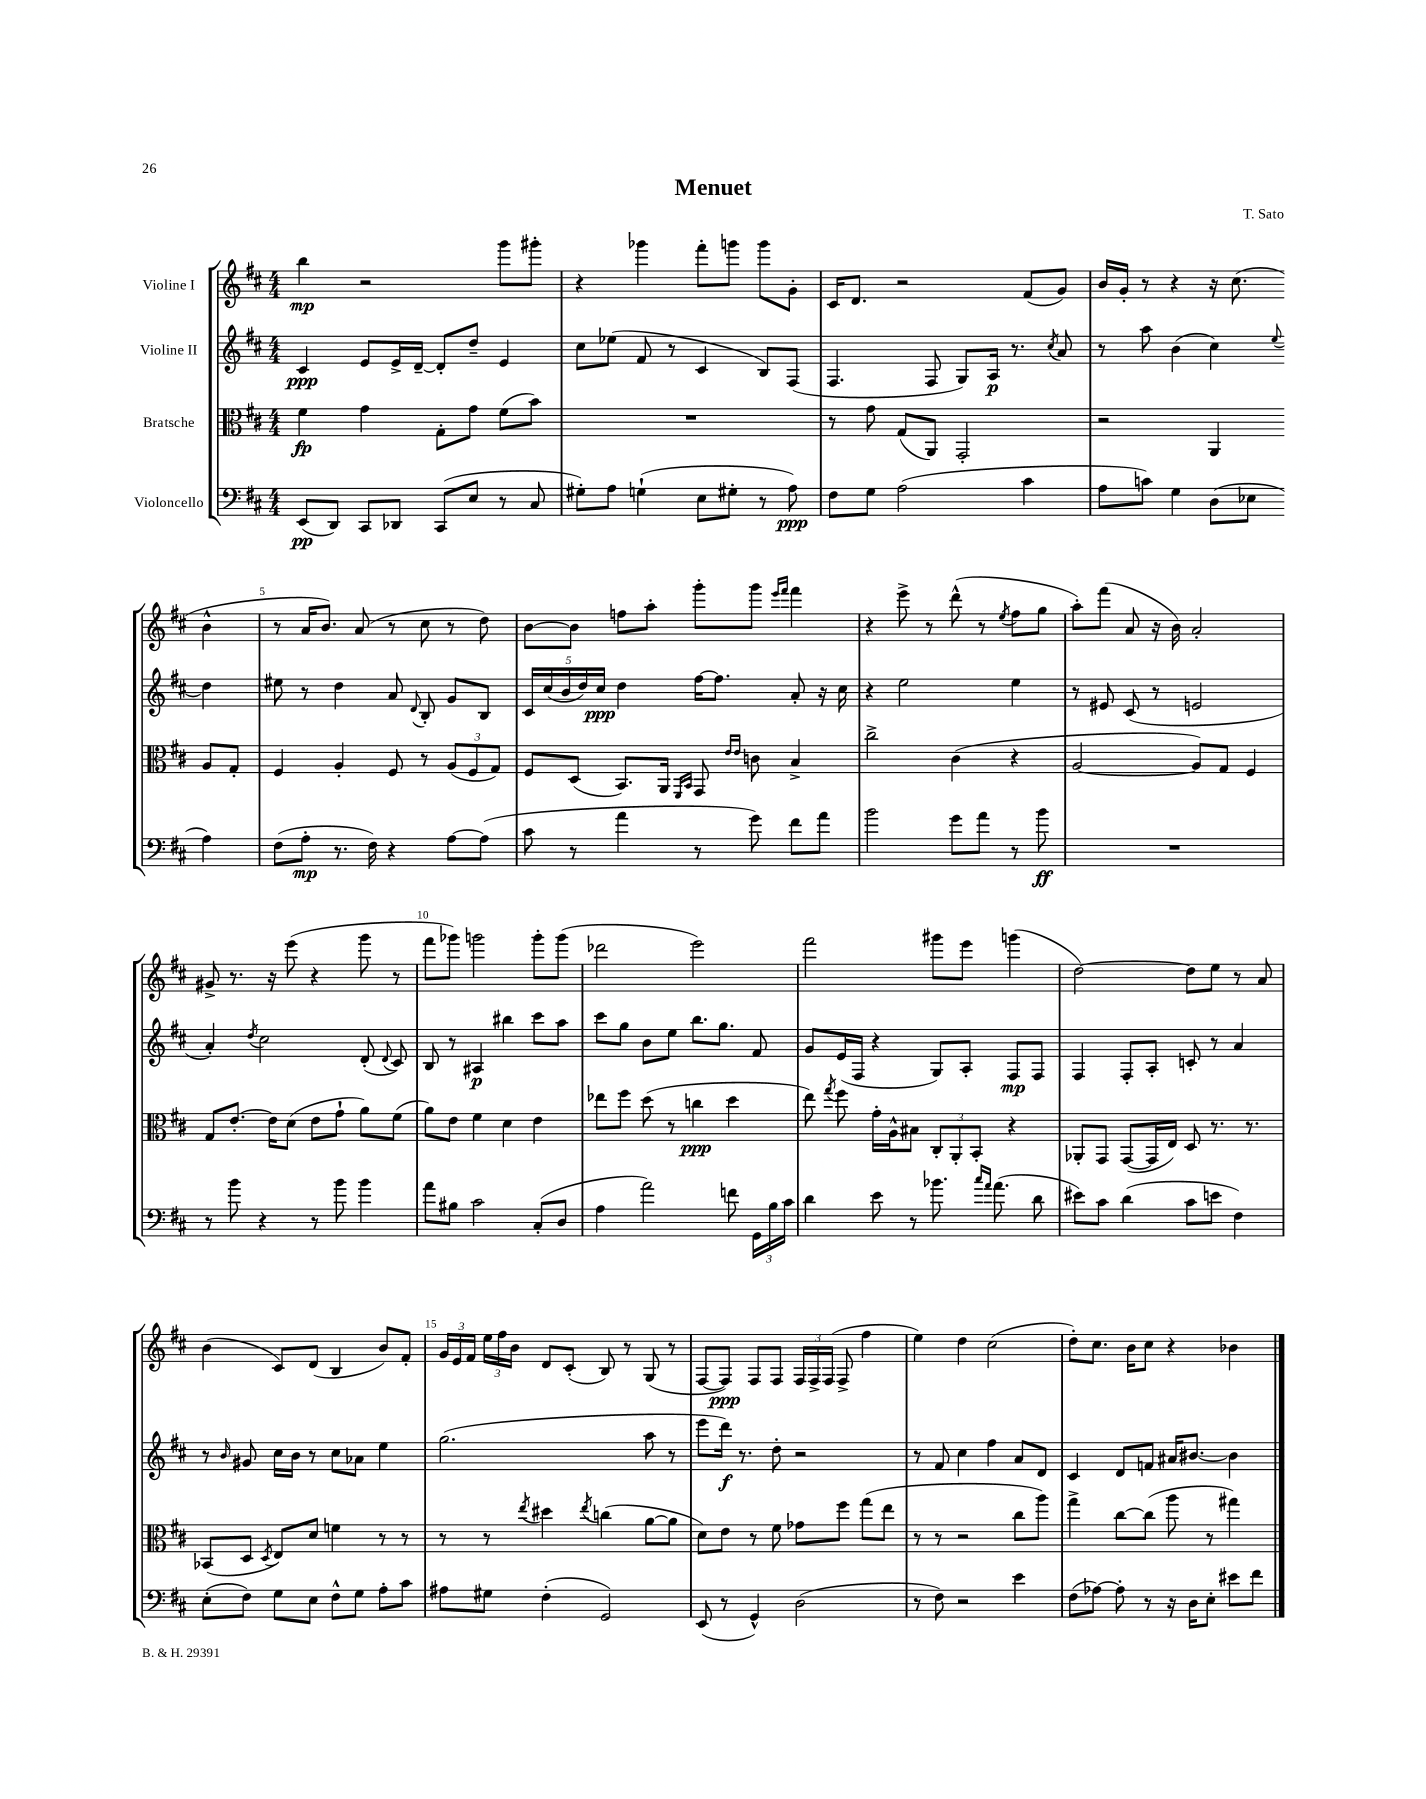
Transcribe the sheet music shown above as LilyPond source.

\header { title = "Menuet" composer = "T. Sato" }
<<
\new StaffGroup <<
\new Staff = "s0" \with { instrumentName = "Violine I" } {
    \clef treble \key d \major \numericTimeSignature \time 4/4
    \autoBeamOff b''4\mp r2 g'''8[ gis'''8]-. |
    r4 ges'''4 fis'''8[-. g'''8] g'''8[ g'8]-. |
    cis'16[ d'8.] r2 fis'8[( g'8]) |
    b'16[ g'16]-. r8 r4 r16 cis''8.( b'4-^ |
    r8 a'16[ b'8.]) a'8( r8 cis''8 r8 d''8) |
    b'8[~ b'8] f''8[ a''8]-. g'''8[-. g'''8] \grace { e'''16[ fis'''16] } fis'''4 |
    r4 e'''8-> r8 d'''8-^( r8 \acciaccatura { e''8 } fis''8[ g''8] |
    a''8[-.) fis'''8]( a'8 r16 b'16) a'2-. |
    gis'8-> r8. r16 e'''8( r4 g'''8 r8 |
    fis'''8[ ges'''8]) g'''2 g'''8[-. g'''8]( |
    des'''2 e'''2) |
    fis'''2 gis'''8[ e'''8] g'''4( |
    d''2~) d''8[ e''8] r8 a'8 |
    b'4( cis'8[) d'8]( b4 b'8[) fis'8]-. |
    \tuplet 3/2 { g'16[ e'16 fis'16] } \tuplet 3/2 { e''16[ fis''16 b'16] } d'8[ cis'8]-.( b8) r8 g8( r8 |
    fis8[~ fis8]\ppp) fis8[ fis8] \tuplet 3/2 { fis16[ fis16-> fis16]( } fis8-> fis''4 |
    e''4) d''4 cis''2( |
    d''8[-.) cis''8.] b'16[ cis''8] r4 bes'4 \bar "|." |
}
\new Staff = "s1" \with { instrumentName = "Violine II" } {
    \clef treble \key d \major \numericTimeSignature \time 4/4
    \autoBeamOff cis'4\ppp e'8[ e'16-> d'16]~-- d'8[-. d''8]-- e'4 |
    cis''8[ ees''8]( fis'8 r8 cis'4 b8[) fis8]( |
    fis4. fis8 g8[) a16]\p r8. \acciaccatura { cis''8 } a'8 |
    r8 a''8 b'4( cis''4) \appoggiatura { e''8 } d''4 |
    eis''8 r8 d''4 a'8 \appoggiatura { d'8 } b8-. g'8[ b8] |
    \tuplet 5/4 { cis'16[ cis''16( b'16 d''16) cis''16]\ppp } d''4 fis''16[~ fis''8.] a'8-. r16 cis''16 |
    r4 e''2 e''4 |
    r8 eis'8 cis'8( r8 e'2 |
    a'4-.) \acciaccatura { d''8 } cis''2 d'8-.( \appoggiatura { d'8 } cis'8) |
    b8 r8 ais4\p bis''4 cis'''8[ a''8] |
    cis'''8[ g''8] b'8[ e''8] b''8.[ g''8.] fis'8 |
    g'8[ e'16( fis16] r4 g8[) a8]-. fis8[\mp fis8] |
    fis4 fis8[-. a8]-. c'8-. r8 a'4 |
    r8 \grace { b'16 } gis'8 cis''16[ b'16] r8 cis''8[ aes'8] e''4 |
    g''2.( a''8 r8 |
    e'''8[ d'''16]\f) r8. d''8-. r2 |
    r8 fis'8 cis''4 fis''4 a'8[ d'8] |
    cis'4 d'8[ f'8] ais'16[ bis'8.]~ bis'4 \bar "|." |
}
\new Staff = "s2" \with { instrumentName = "Bratsche" } {
    \clef alto \key d \major \numericTimeSignature \time 4/4
    \autoBeamOff fis'4\fp g'4 g8[-. g'8] fis'8[( b'8]) |
    R1 |
    r8 g'8 g8[( a,8]) g,2-. |
    r2 a,4 a8[ g8]-. |
    fis4 a4-. fis8 r8 \tuplet 3/2 { a8[( fis8 g8]) } |
    fis8[ d8]( b,8.[) a,16] \grace { fis,16[ b,16] } g,8 \grace { e'16[ e'16] } c'8 b4-> |
    cis''2-> cis'4( r4 |
    a2~ a8[) g8] fis4 |
    g8[ e'8.]~-. e'16[ d'8]( e'8[ g'8]-! a'8[) fis'8]( |
    a'8[) e'8] fis'4 d'4 e'4 |
    ees''8[ fis''8] d''8( r8 c''4\ppp d''4 |
    e''8) \acciaccatura { g''8 } fis''8 g'16[-. a16-^ bis8] \tuplet 3/2 { cis8[-. a,8-. b,8]-. } r4 |
    aes,8[-. g,8] g,8[~( g,16 e16]) d8 r8. r8. |
    bes,8[( d8] \acciaccatura { d8 } e8[) d'8] f'4 r8 r8 |
    r8 r8 \acciaccatura { e''8 } dis''4 \acciaccatura { e''8 } c''4( a'8[~ a'8] |
    d'8[) e'8] r8 fis'8 ges'8[ fis''8] g''8[( e''8] |
    r8 r8 r2 cis''8[ a''8]) |
    g''4-> cis''8[~ cis''8]( a''8 r8 gis''4) \bar "|." |
}
\new Staff = "s3" \with { instrumentName = "Violoncello" } {
    \clef bass \key d \major \numericTimeSignature \time 4/4
    \autoBeamOff e,8[\pp( d,8]) cis,8[ des,8] cis,8[( e8] r8 cis8 |
    gis8[-.) a8] g4-!( e8[ gis8]-. r8 a8\ppp) |
    fis8[ g8] a2( cis'4 |
    a8[ c'8]) g4 d8[( ees8] a4) |
    fis8[( a8]-.\mp r8. fis16) r4 a8[~ a8]( |
    cis'8 r8 a'4 r8 g'8) fis'8[ a'8] |
    b'2 g'8[ a'8] r8 b'8\ff |
    R1 |
    r8 b'8 r4 r8 b'8 b'4 |
    a'8[ bis8] cis'2 cis8[-.( d8] |
    a4 a'2) f'8 \tuplet 3/2 { g,16[ b16 cis'16] } |
    d'4 e'8 r8 bes'8. \grace { cis''16[ a'16] } a'8.( d'8 |
    eis'8[) cis'8] d'4( cis'8[ e'8] fis4) |
    e8[-.( fis8]) g8[ e8] fis8[-^ g8] a8[-. cis'8] |
    ais8[ gis8] fis4-.( g,2) |
    e,8( r8 g,4-^) d2( |
    r8 fis8) r2 e'4 |
    fis8[( aes8]~) aes8-. r8 r16 d16[ e8]-. eis'8[ fis'8] \bar "|." |
}
>>
>>
\layout { \context { \Score \override BarNumber.break-visibility = ##(#f #t #t) barNumberVisibility = #(every-nth-bar-number-visible 5) } }
